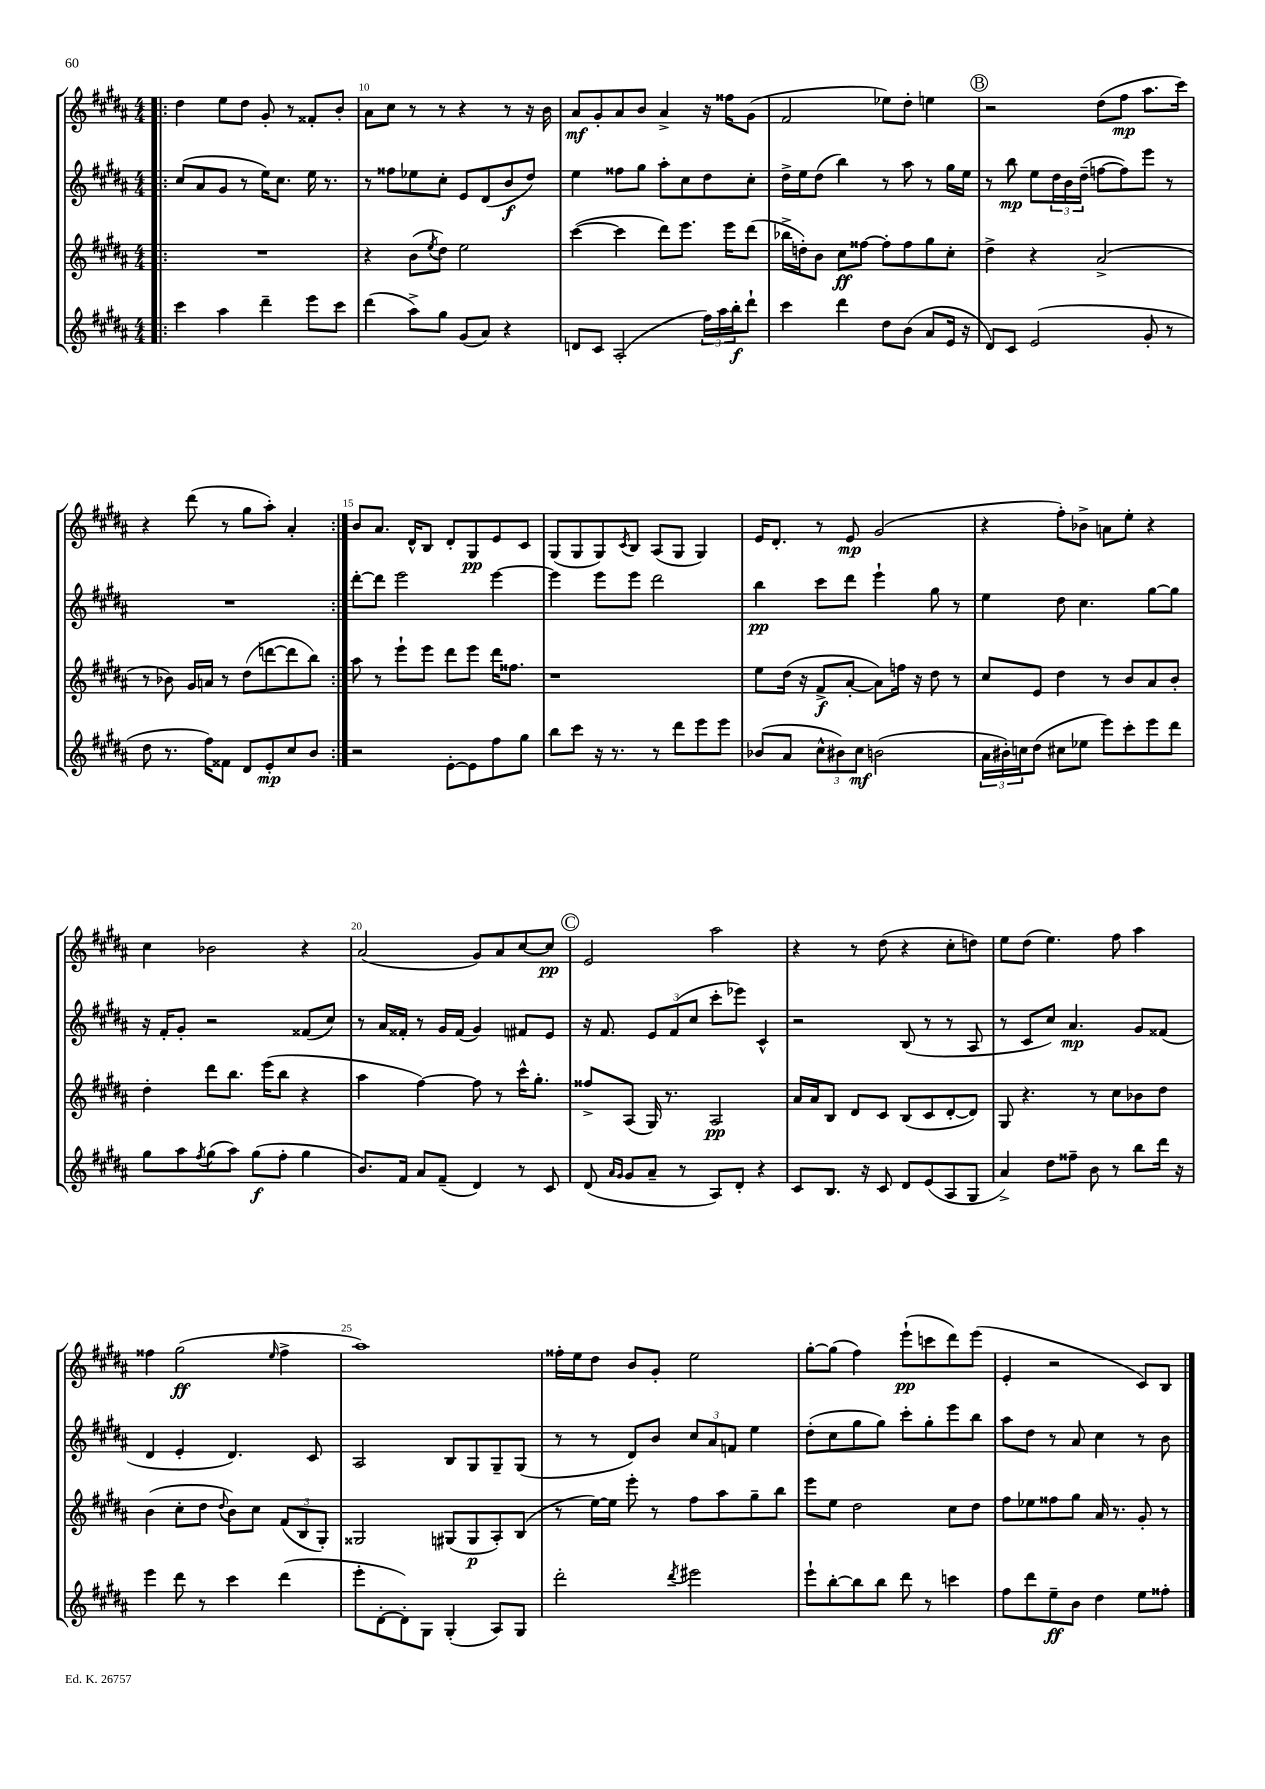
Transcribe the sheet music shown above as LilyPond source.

<<
\new StaffGroup <<
\new Staff = "s0" {
    \clef treble \key b \major \numericTimeSignature \time 4/4
    \repeat volta 2 { \bar ".|:" dis''4 e''8 dis''8 gis'8-. r8 fisis'8-. b'8-. |
    ais'8 cis''8 r8 r8 r4 r8 r16 b'16 |
    ais'8\mf gis'8-. ais'8 b'8 ais'4-> r16 fisis''16 gis'8( |
    fis'2 ees''8) dis''8-. e''4 |
    \mark \markup { \circle "B" } r2 dis''8( fis''8\mp ais''8. cis'''16) |
    r4 dis'''8( r8 gis''8 ais''8-.) ais'4-. | }
    b'8 ais'8. dis'16-^ b8 dis'8-. gis8\pp e'8 cis'8 |
    gis8( gis8 gis8) \acciaccatura { cis'8 } b8 ais8( gis8 gis4) |
    e'16 dis'8.-. r8 e'8\mp gis'2( |
    r4 fis''8-.) bes'8-> a'8 e''8-. r4 |
    cis''4 bes'2 r4 |
    ais'2( gis'8) ais'8 cis''8~ cis''8\pp |
    \mark \markup { \circle "C" } e'2 ais''2 |
    r4 r8 dis''8( r4 cis''8-. d''8) |
    e''8 dis''8( e''4.) fis''8 ais''4 |
    fisis''4 gis''2\ff( \grace { e''16 } fisis''4-> |
    ais''1) |
    fisis''16-. e''16 dis''8 b'8 gis'8-. e''2 |
    gis''8~-. gis''8( fis''4) e'''8-!\pp( c'''8 dis'''8) e'''8( |
    e'4-. r2 cis'8) b8 \bar "|." |
}
\new Staff = "s1" {
    \clef treble \key b \major \numericTimeSignature \time 4/4
    \repeat volta 2 { \bar ".|:" cis''8( ais'8 gis'8 r8 e''16) cis''8. e''16 r8. |
    r8 fisis''8 ees''8 cis''8-. e'8 dis'8( b'8\f dis''8) |
    e''4 fisis''8 gis''8 ais''8-. cis''8 dis''8 cis''8-. |
    dis''16-> e''16 dis''8( b''4) r8 ais''8 r8 gis''16 e''16 |
    \mark \markup { \circle "B" } r8 b''8\mp e''8 \tuplet 3/2 { dis''16 b'16 dis''16--( } f''8~ f''8) e'''8 r8 |
    R1 | }
    dis'''8~-. dis'''8 e'''2 e'''4~ |
    e'''4 e'''8 e'''8 dis'''2 |
    b''4\pp cis'''8 dis'''8 e'''4-! gis''8 r8 |
    e''4 dis''8 cis''4. gis''8~ gis''8 |
    r16 fis'16-. gis'8-. r2 fisis'8( cis''8) |
    r8 ais'16 fisis'16-. r8 gis'16 fisis'16( gis'4) fis'8 e'8 |
    \mark \markup { \circle "C" } r16 fis'8. \tuplet 3/2 { e'8 fis'8( cis''8 } cis'''8-. ees'''8) cis'4-^ |
    r2 b8( r8 r8 ais8 |
    r8 cis'8 cis''8) ais'4.\mp gis'8 fisis'8( |
    dis'4 e'4-. dis'4.) cis'8 |
    ais2 b8 gis8 gis8-- gis8( |
    r8 r8 dis'8) b'8 \tuplet 3/2 { cis''8 ais'8 f'8 } e''4 |
    dis''8-.( cis''8 gis''8 gis''8) cis'''8-. gis''8-. e'''8 b''8 |
    ais''8 dis''8 r8 ais'8 cis''4 r8 b'8 \bar "|." |
}
\new Staff = "s2" {
    \clef treble \key b \major \numericTimeSignature \time 4/4
    \repeat volta 2 { \bar ".|:" R1 |
    r4 b'8( \acciaccatura { e''8 } dis''8) e''2 |
    cis'''4~( cis'''4 dis'''8) e'''8. e'''16 dis'''8( |
    bes''16-> d''16-.) b'8 cis''8\ff fisis''8~ fisis''8-. fisis''8 gis''8 cis''8-. |
    \mark \markup { \circle "B" } dis''4-> r4 ais'2->( |
    r8 bes'8) gis'16 a'16 r8 dis''8( d'''8~ d'''8 b''8) | }
    ais''8 r8 e'''8-! e'''8 dis'''8 e'''8 dis'''16 fisis''8. |
    r1 |
    e''8 dis''16( r16 fis'8->\f ais'8~-. ais'8) f''16 r16 dis''8 r8 |
    cis''8 e'8 dis''4 r8 b'8 ais'8 b'8-. |
    dis''4-. dis'''8 b''8. e'''16( b''8 r4 |
    ais''4 fis''4~) fis''8 r8 cis'''16-^ gis''8.-. |
    \mark \markup { \circle "C" } fisis''8-> ais8( gis16) r8. ais2\pp |
    ais'16 ais'16 b8 dis'8 cis'8 b8( cis'8 dis'8~-. dis'8) |
    gis8 r4. r8 cis''8 bes'8 dis''8 |
    b'4( cis''8-. dis''8 \appoggiatura { dis''8 } b'8) cis''8 \tuplet 3/2 { fis'8( b8 gis8-.) } |
    gisis2 gis8( gis8\p ais8-.) b8( |
    r8 e''16~) e''16 e'''8-. r8 fis''8 ais''8 gis''8-- b''8 |
    e'''8 e''8 dis''2 cis''8 dis''8 |
    fis''8 ees''8 fisis''8 gis''8 ais'16 r8. gis'8-. r8 \bar "|." |
}
\new Staff = "s3" {
    \clef treble \key b \major \numericTimeSignature \time 4/4
    \repeat volta 2 { \bar ".|:" cis'''4 ais''4 dis'''4-- e'''8 cis'''8 |
    dis'''4( ais''8->) gis''8 gis'8( ais'8) r4 |
    d'8 cis'8 ais2-.( \tuplet 3/2 { fis''16) ais''16 b''16-.\f } dis'''8-! |
    cis'''4 dis'''4 dis''8 b'8( ais'8 e'16 r16 |
    \mark \markup { \circle "B" } dis'8) cis'8 e'2( gis'8-. r8 |
    dis''8 r8. fis''16) fisis'8 dis'8 e'8-.\mp cis''8 b'8 | }
    r2 e'8~-. e'8 fis''8 gis''8 |
    b''8 cis'''8 r16 r8. r8 dis'''8 e'''8 e'''8 |
    bes'8( ais'8 \tuplet 3/2 { cis''8-^ bis'8) cis''8\mf } b'2( |
    \tuplet 3/2 { ais'16 bis'16-.) c''16 } dis''8( cis''8 ees''8 e'''8) cis'''8-. e'''8 dis'''8 |
    gis''8 ais''8 \acciaccatura { fis''8 } gis''8( ais''8) gis''8\f( fis''8-. gis''4 |
    b'8.) fis'16 ais'8 fis'8--( dis'4) r8 cis'8 |
    \mark \markup { \circle "C" } dis'8( \grace { ais'16 gis'16 } gis'8 ais'8-- r8 ais8) dis'8-. r4 |
    cis'8 b8. r16 cis'8 dis'8 e'8( ais8 gis8 |
    ais'4->) dis''8 fisis''8-- b'8 r8 b''8 dis'''16 r16 |
    e'''4 dis'''8 r8 cis'''4 dis'''4( |
    e'''8-. dis'8~-. dis'8-.) gis8 gis4-.( ais8) gis8 |
    dis'''2-. \acciaccatura { dis'''8 } eis'''2 |
    e'''8-! b''8~-. b''8 b''8 dis'''8 r8 c'''4 |
    fis''8 dis'''8 e''8--\ff b'8 dis''4 e''8 fisis''8-. \bar "|." |
}
>>
>>
\layout { \context { \Score currentBarNumber = #9 \override BarNumber.break-visibility = ##(#f #t #t) barNumberVisibility = #(every-nth-bar-number-visible 5) } }
